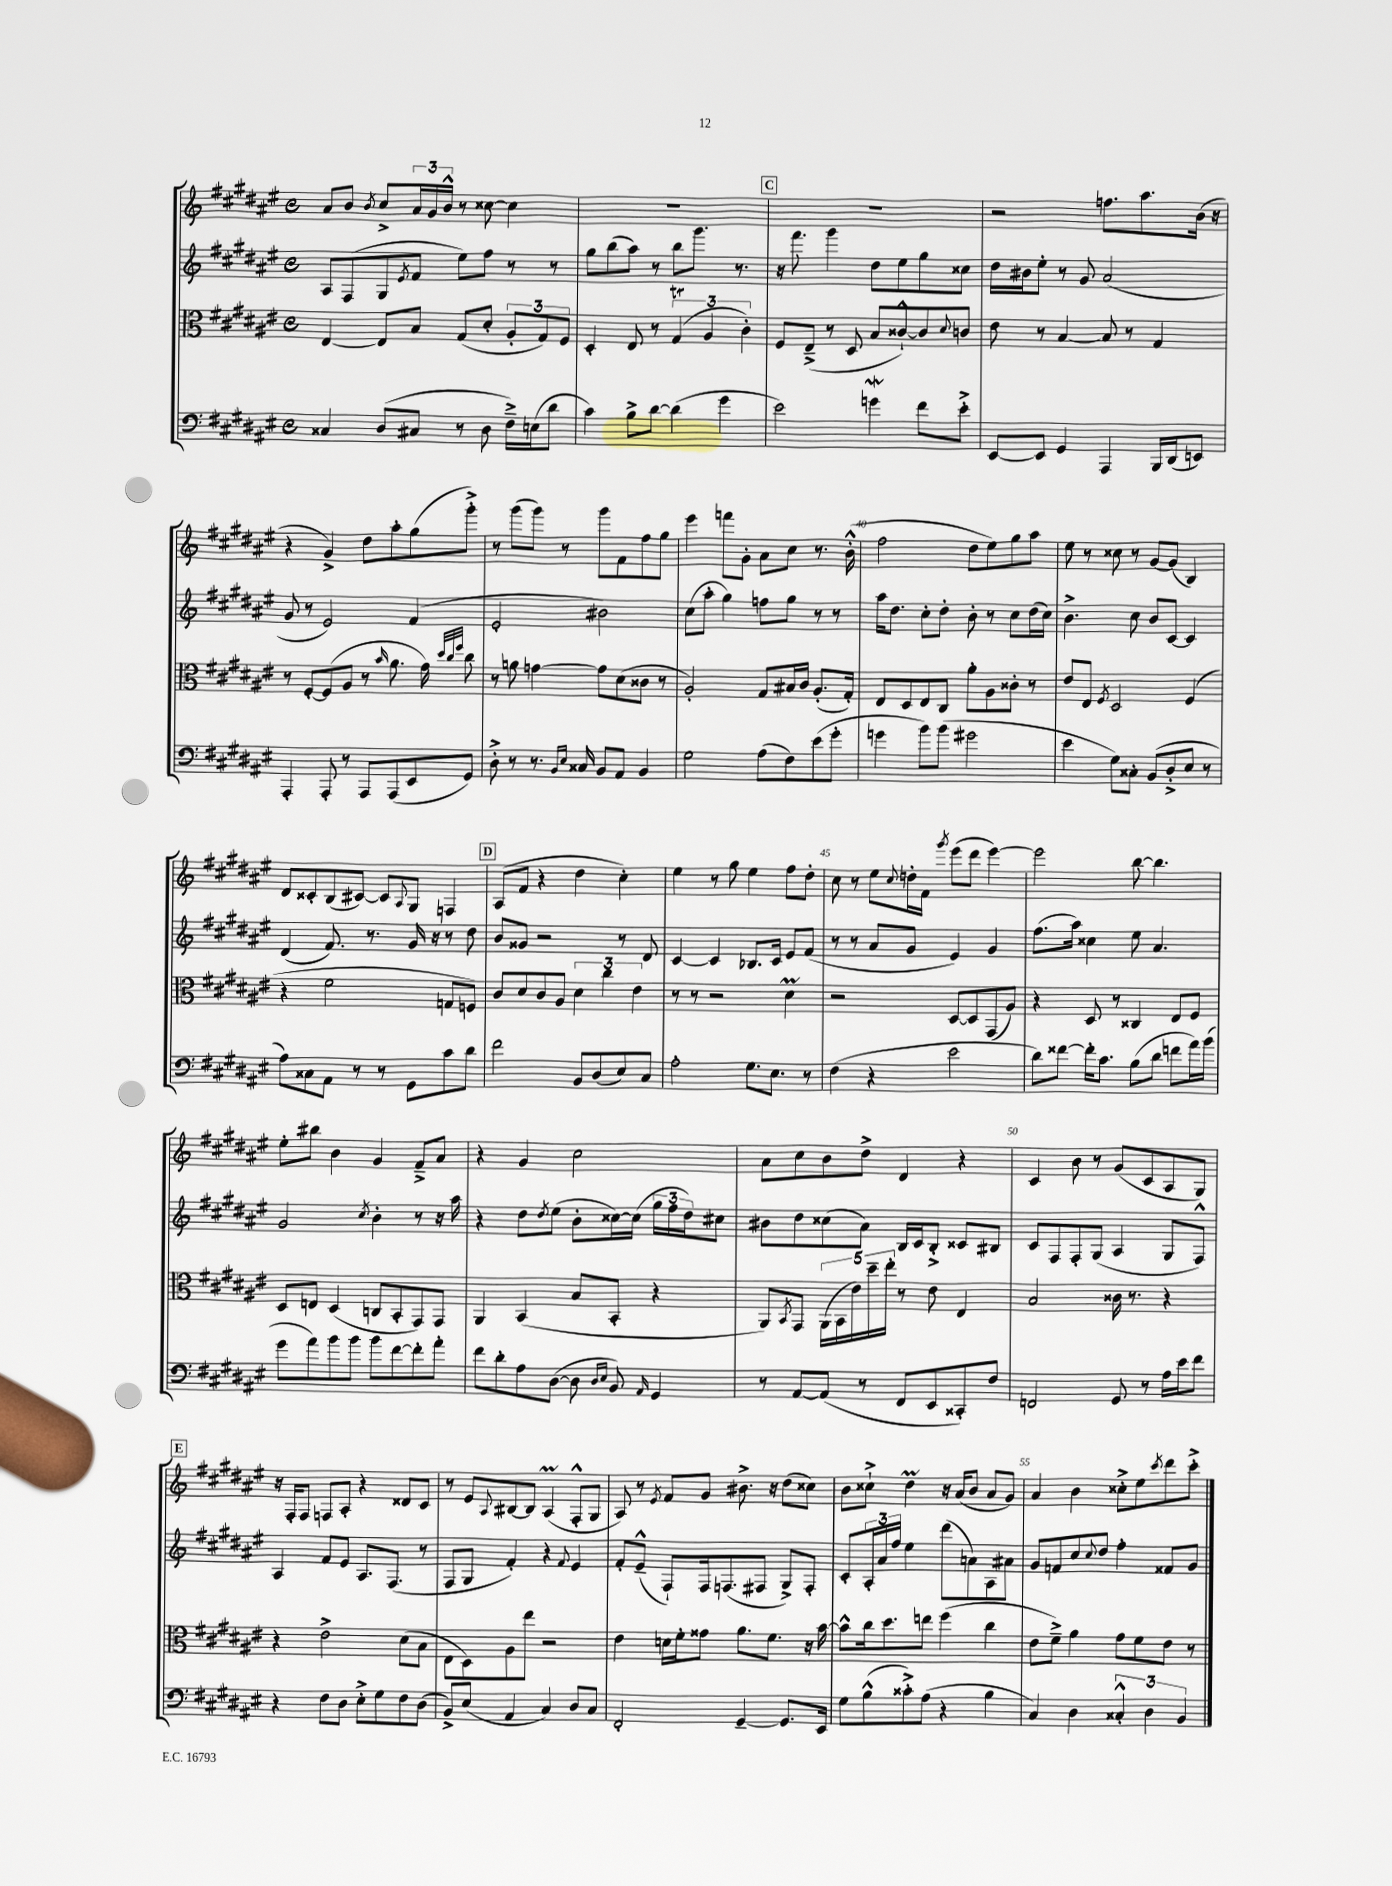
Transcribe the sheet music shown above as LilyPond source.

<<
\new StaffGroup <<
\new Staff = "s0" {
    \clef treble \key fis \major \defaultTimeSignature \time 4/4
    ais'8 b'8 \acciaccatura { b'8 } cis''8-> \tuplet 3/2 { ais'16 gis'16 b'16-^ } r8 cisis''8~ cisis''4 |
    R1 |
    \mark \markup { \box "C" } R1 |
    r2 f''8. ais''8. b'16( r16 |
    r4 gis'4->) dis''8 ais''8-. gis''8( gis'''8-.->) |
    r8 gis'''8( gis'''8) r8 gis'''8 fis'8 fis''8 gis''8 |
    eis'''4 f'''8 gis'8-. ais'8 cis''8 r8. b'16-.-^( |
    fis''2 dis''8 eis''8) gis''8 ais''8 |
    eis''8 r8 cisis''8 r8 gis'8~ gis'8( b4) |
    dis'8 cisis'8-. b8( cis'8~) cis'8 \appoggiatura { ais8 } gis8 f4 |
    \mark \markup { \box "D" } ais8( fis'8 r4 dis''4 cis''4-.) |
    eis''4 r8 gis''8 eis''4 fis''8 dis''8-. |
    cis''8 r8 eis''8 \appoggiatura { cis''8 } d''16-. fis'16 \acciaccatura { gis'''8 } eis'''8( dis'''8 eis'''4~) |
    eis'''2 b''8~ b''4. |
    eis''8-. bis''8 b'4 gis'4 fis'8---> ais'8 |
    r4 gis'4 cis''2 |
    ais'8 cis''8 b'8 dis''8-> dis'4 r4 |
    cis'4 b'8 r8 gis'8( cis'8 ais8 gis8) |
    \mark \markup { \box "E" } r16 fis16-. fis8 f8 ais8-. r4 disis'8 cis'8 |
    r8 eis'8 \appoggiatura { ais8 } bis8~ bis8 ais4\prall( fis8-.-^ gis8 |
    ais8) r8 \acciaccatura { eis'8 } fis'8 gis'8 bis'8.-> r16 dis''8( cisis''8) |
    b'8 cisis''8-!-> dis''4\prall r16 ais'16( b'8 ais'8 gis'8) |
    ais'4 b'4 cisis''8-.-> eis''8 \acciaccatura { cis'''8 } dis'''8 cis'''8-.-> \bar "|." |
}
\new Staff = "s1" {
    \clef treble \key fis \major \defaultTimeSignature \time 4/4
    ais8 fis8( gis8 \acciaccatura { eis'8 } fis'8 eis''8) fis''8 r8 r8 |
    gis''8 b''8( ais''8) r8 b''8 gis'''8. r8. |
    \mark \markup { \box "C" } r16 fis'''8. gis'''4 dis''8 eis''8 gis''8 cisis''8 |
    dis''16 bis'16 eis''8-. r8 gis'8 ais'2( |
    gis'8 r8 eis'2) fis'4( |
    eis'2-. bis'2) |
    cis''8( ais''8-. gis''4) f''8 gis''8 r8 r8 |
    ais''16 dis''8. cis''8-. dis''8-. b'8-. r8 cis''8 dis''16( cis''16) |
    b'4.-> cis''8 b'8 cis'8~ cis'4 |
    dis'4( fis'8.) r8. gis'16 r16 r8 dis''8 |
    \mark \markup { \box "D" } b'8 gisis'8 r2 r8 dis'8 |
    cis'4~ cis'4 bes8. cis'16 eis'8 fis'8( |
    r8 r8 ais'8 gis'8 eis'4) gis'4 |
    fis''8.( ais''16) cisis''4 eis''8 ais'4. |
    gis'2 \acciaccatura { cis''8 } b'4-. r8 r16 ais''16 |
    r4 dis''8 \acciaccatura { dis''8 } eis''8( b'8-. cisis''16~) cisis''16( \tuplet 3/2 { gis''16 fis''16 dis''16) } cis''8 |
    bis'8 dis''8 cisis''8( ais'8) b16 cis'16 b8-.-> cisis'8 bis8 |
    cis'8 fis8 fis8-. gis8( ais4 gis8 fis8-^) |
    \mark \markup { \box "E" } ais4 fis'8 eis'8 ais8. fis8.( r8 |
    fis8 gis8 fis'4-.) r4 \appoggiatura { fis'8 } eis'4 |
    fis'8-. eis'8---^( fis8-!) fis16 f8.( fis8 gis8->) fis8-. |
    cis'8-. \tuplet 3/2 { ais16-. ais'16 fis''16 } eis''4 dis'''8( a'8) ais8 ais'8 |
    gis'8 f'8 cis''8 \appoggiatura { cis''8 } dis''8 fis''4-. fisis'8 gis'8 \bar "|." |
}
\new Staff = "s2" {
    \clef alto \key fis \major \defaultTimeSignature \time 4/4
    eis4~ eis8 b8 gis8( dis'8-. \tuplet 3/2 { ais8-. gis8) fis8 } |
    dis4-. eis8 r8 \tuplet 3/2 { gis4\trill( ais4 cis'4-.) } |
    \mark \markup { \box "C" } fis8 eis8--->( r8 dis8 b8 cisis'8~-!-^) cisis'8 \appoggiatura { dis'8 } c'8 |
    eis'8 r8 b4~ b8 r8 gis4 |
    r8 fis8~-. fis8( ais8 r8 \grace { b'16 } ais'8. gis'16) \grace { dis''32 cis''32 fis''32 } cis''8 |
    r8 a'8 g'4~ g'8 dis'8( cisis'8 r8 |
    ais2-.) gis8 bis16 cis'16 ais8.-.( gis16-.) |
    eis8 dis8 eis8 cis8 ais'8-. ais8 cisis'8-. r8 |
    eis'8 eis8 \acciaccatura { fis8 } dis2 fis4( |
    r4 fis'2 g8 f8) |
    \mark \markup { \box "D" } cis'8 dis'8 cis'8 ais8 \tuplet 3/2 { dis'4 cis''4 eis'4 } |
    r8 r8 r2 dis'4\prall |
    r2 dis8~ dis8 gis,8( ais8) |
    r4 dis8 r8 cisis4 eis8 fis8 |
    dis8 e8 dis4( c8 b,8-. gis,8) gis,8 |
    ais,4 b,4( b8 b,8-. r4 |
    ais,8) \acciaccatura { b,8 } gis,8 \tuplet 5/4 { ais,16( b,16 eis'16) dis''16-- eis''16-. } r8 eis'8 eis4 |
    b2 cisis'16 r8. r4 |
    \mark \markup { \box "E" } r4 eis'2-> dis'8( b8 |
    eis8 dis8) ais8 eis''8 r2 |
    eis'4 d'16 fis'16-. gisis'8 ais'8. fis'8. r16 b'16~ |
    b'8-^ cis''16 dis''8. e''8 fis''4( cis''4 |
    eis'8 fis'8--->) ais'4 gis'8 fis'8 eis'8 r8 \bar "|." |
}
\new Staff = "s3" {
    \clef bass \key fis \major \defaultTimeSignature \time 4/4
    cisis4 dis8( cis8 r8 dis8 fis16--->) e16( dis'8 |
    cis'4) b8-> dis'8~ dis'4( gis'4 |
    \mark \markup { \box "C" } eis'2) g'4\mordent fis'8 eis'8-.-> |
    eis,8~ eis,8 gis,4 ais,,4 b,,16 dis,16( e,8) |
    ais,,4-. ais,,8-. r8 ais,,8 ais,,8( eis,8 gis,8) |
    dis8-.-> r8 r8. \grace { b,16 eis16 } cisis16 b,8 ais,8 b,4 |
    gis2 ais8( fis8) eis'8( gis'8-. |
    g'4 b'8) b'8( gis'2 |
    eis'4 gis8) cisis8-. b,8( dis8-.-> eis8 r8 |
    ais8) cisis8 ais,8 r8 r8 gis,8 cis'8 dis'8 |
    \mark \markup { \box "D" } fis'2 b,8 dis8( eis8) cis8 |
    ais2-. gis8. eis8. r8 |
    fis4( r4 eis'2 |
    dis'8) fisis'8~ fisis'16-. cis'8. b8( dis'8 f'8 ais'16) b'16( |
    gis'8 ais'8) b'8 b'8 b'8 fis'8~ fis'8-. ais'8-. |
    fis'8 dis'8-. ais8 dis8~( dis8 \grace { dis16 eis16 } b,8) \grace { ais,16 } gis,4 |
    r8 ais,8~ ais,8( r8 fis,8 eis,8 cisis,8-.) fis8 |
    f,2 gis,8 r8 ais16 eis'16 fis'8 |
    \mark \markup { \box "E" } r4 fis8 dis8 eis8-.-> gis8 fis8 dis8( |
    b,8->) eis8( ais,4 cis4) dis8 cis8 |
    fis,2-. gis,4~-- gis,8. eis,16 |
    gis8 b8-^( cisis'8-.->) ais8( r4 b4 |
    cis4) dis4 \tuplet 3/2 { cisis4-.-^ dis4 b,4 } \bar "|." |
}
>>
>>
\layout { \context { \Score currentBarNumber = #33 \override BarNumber.break-visibility = ##(#f #t #t) barNumberVisibility = #(every-nth-bar-number-visible 5) } }
